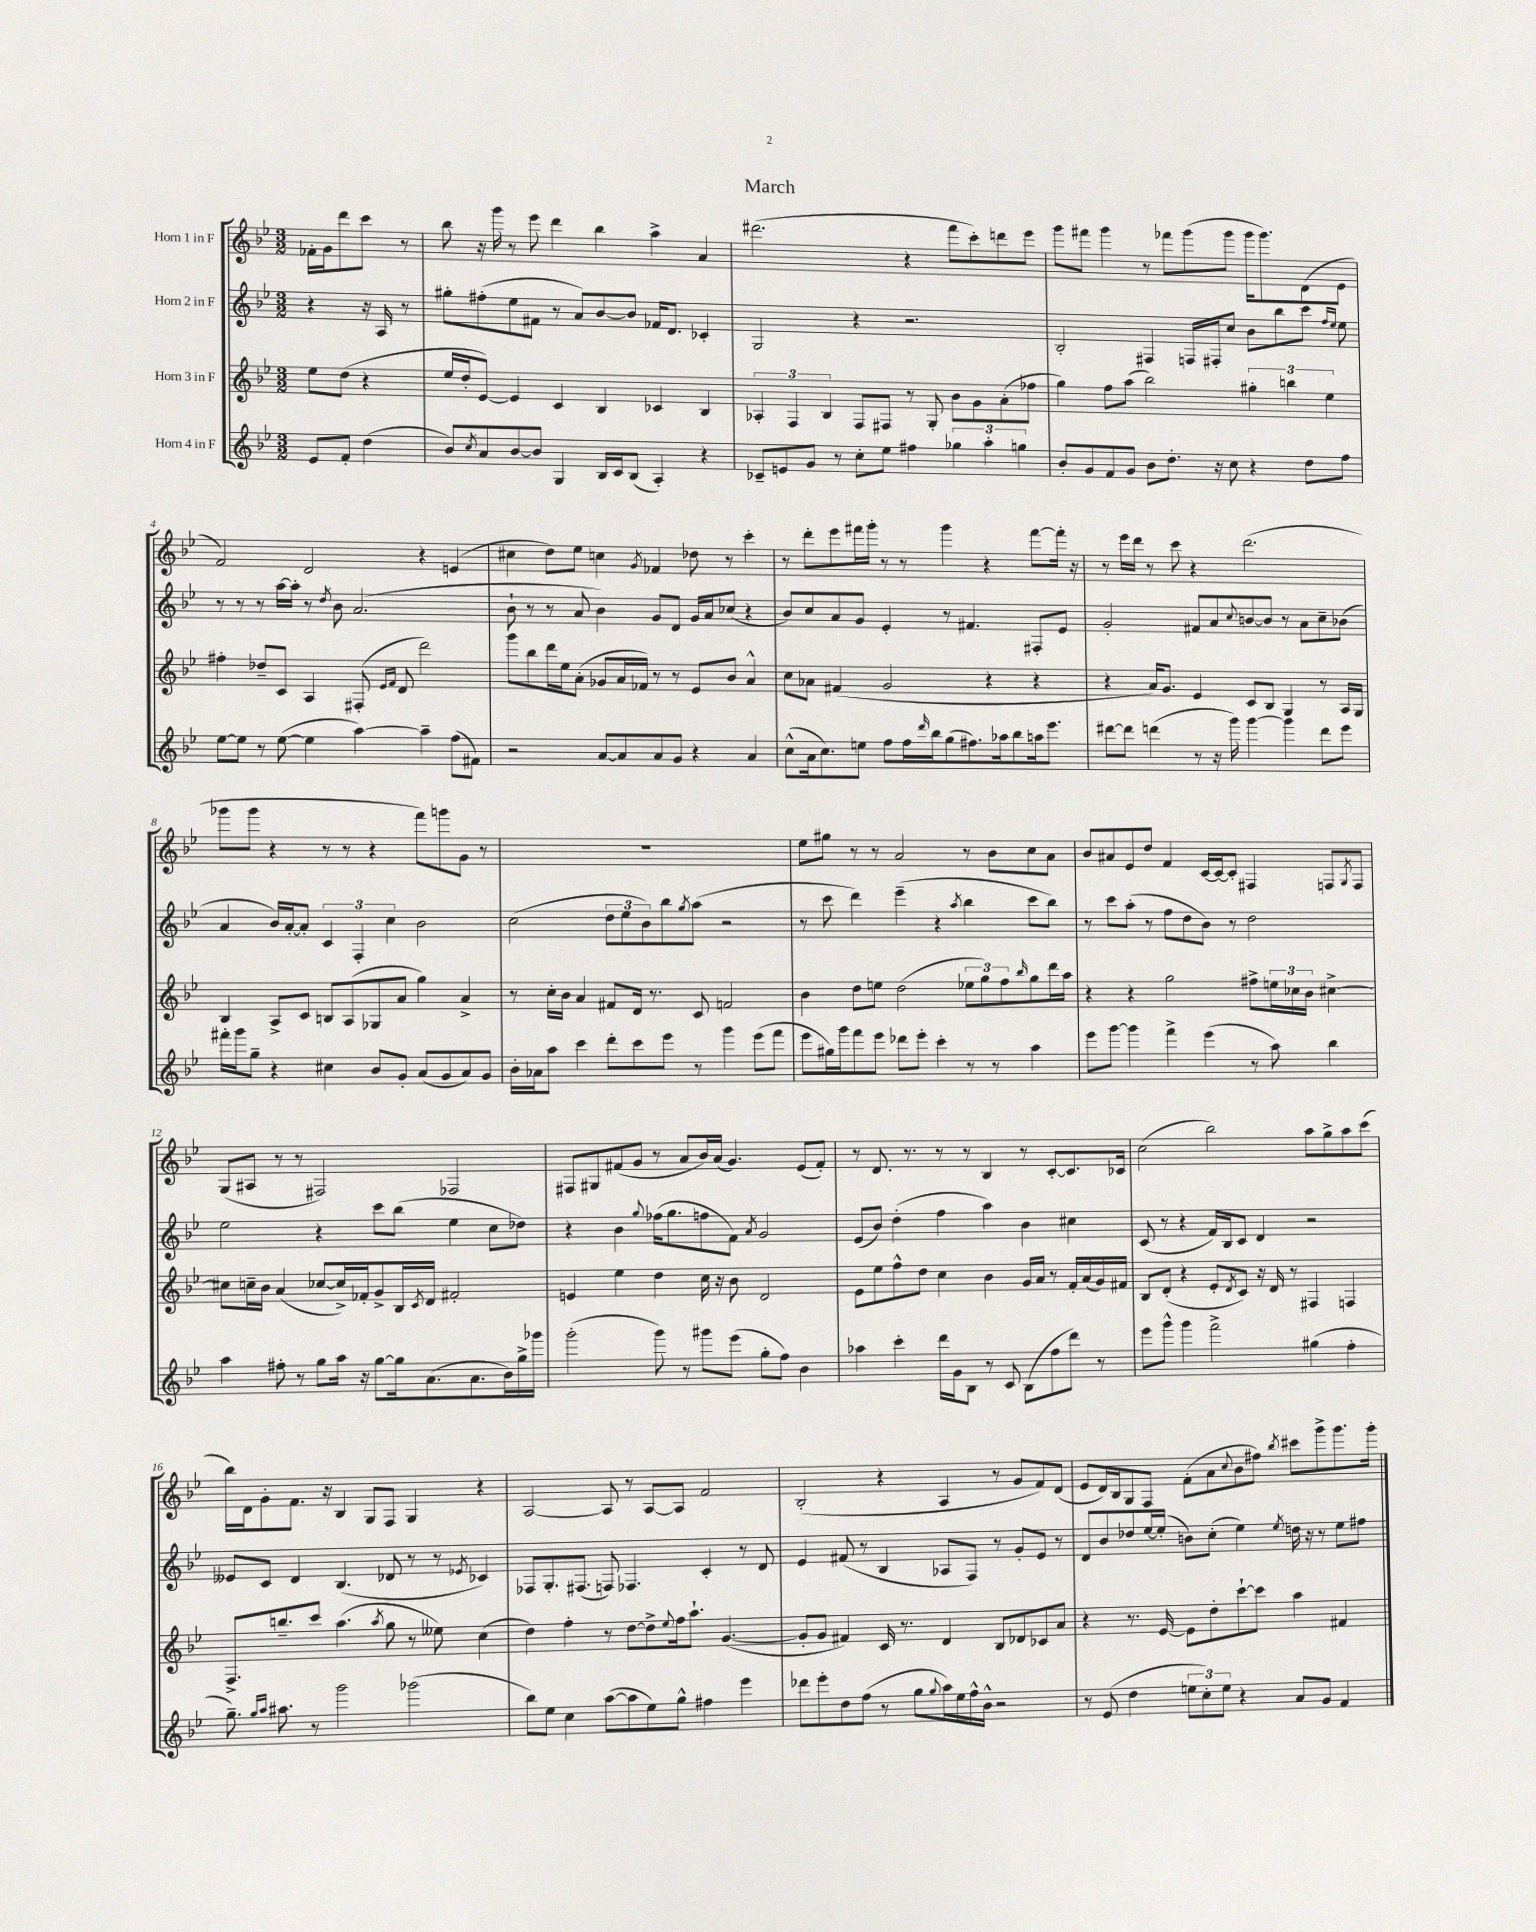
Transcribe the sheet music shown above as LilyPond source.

\header { title = "March" }
<<
\new StaffGroup <<
\new Staff = "s0" \with { instrumentName = "Horn 1 in F" } {
    \clef treble \key bes \major \numericTimeSignature \time 3/2 \partial 2
    fes'16-. g'16 d'''8 c'''8 r8 |
    bes''8 r16 g'''16 r8 ees'''8 d'''4 bes''4 a''4-> a'4 |
    dis'''2.( r4 f'''8 c'''8-.) d'''8 ees'''8 |
    g'''8 fis'''8 g'''4 r8 fes'''8 g'''8( g'''8 g'''16 g'''8.) d'8( ees'8 |
    f'2) d'2 r4 e'4( |
    cis''4 d''8) ees''8 c''4 \acciaccatura { g'8 } fes'4 des''8 r8 c'''4-. |
    r8 d'''8-. ees'''8 fis'''16 g'''16-. r8 r8 g'''4 r4 fis'''8~ fis'''16-. r16 |
    r8 ees'''16 d'''16 r8 c'''8 r4 d'''2.( |
    ges'''8 ges'''8 r4 r8 r8 r4 f'''8) g'''8 g'8 r8 |
    R1. |
    ees''8 gis''8 r8 r8 a'2 r8 bes'8 c''8 a'8 |
    bes'8 ais'8 ees'8 d''8 f'4 c'16~ c'16~ c'8-. fis4 f8 \acciaccatura { g8 } f8 |
    g8( ais8 r8 r8 fis2) fes2 |
    fis8 gis8 fis'8( g'8 r8 a'8 bes'16) a'16( g'4.) ees'8( fis'8-.) |
    r8 d'8. r8. r8 r8 bes4 r8 c'8~-. c'8. ces'16 |
    c''2( bes''2) a''8 g''8-> a''8 c'''8( |
    bes''16) d'16 g'8-. f'8. r16 bes4 g8 f8 g4 r4 |
    a2~ a8 r8 a8~ a8 f'2 |
    bes2-.( r4 a4 r8 g'8 f'8) d'8( |
    ees'8 d'16) bes16 g8 f8 f'8-.( a'8 \appoggiatura { c''8 } bes'8 fis''8) \acciaccatura { bes''8 } cis'''8 g'''8-> g'''8. g'''16-. \bar "|." |
}
\new Staff = "s1" \with { instrumentName = "Horn 2 in F" } {
    \clef treble \key bes \major \numericTimeSignature \time 3/2 \partial 2
    r4 r16 a16 r8 |
    gis''8-. fis''8-.( ees''8 fis'8 r8 a'8) bes'8~ bes'8 fes'16 d'8. ces'4-. |
    g2 r4 r2. |
    bes2-. fis4 f16 fis16-. c''8 bes'8 bes''8 c'''8 \grace { f''16 ees''16 } ees''8 |
    r8 r8 r8 a''16~ a''16-. r8 \acciaccatura { d''8 } bes'8 a'2.( |
    bes'8-! r8 r8 a'8 bes'4) g'8 d'8 g'16 a'16 ces''8( r4 |
    bes'8) c''8 a'8 g'8 ees'4-. r8 fis'4. fis8-. ees'8 |
    g'2-. fis'8 a'8 \appoggiatura { c''8 } b'8~ b'8 r8 a'8 c''8-- bes'8( |
    a'4 bes'16) a'16~-. a'8-. \tuplet 3/2 { c'4 f4-. c''4 } bes'2 |
    c''2( \tuplet 3/2 { d''8 ees''8 bes'8) } bes''8 \acciaccatura { g''8 } a''8( r2 |
    r8 c'''8 d'''4) ees'''4--( r4 \acciaccatura { a''8 } bes''4 c'''8 bes''8) |
    r8 c'''8 a''8-.( r8 f''8 d''8 bes'8) r8 d''2 |
    ees''2 r4 c'''8 bes''8( ees''4 c''8 des''8) |
    r4 bes'4 \appoggiatura { g''8 } fes''16( g''8. f''8 f'8) \acciaccatura { a'8 } g'2 |
    ees'8( bes'8) d''4-.( f''4 a''4) bes'4 cis''4 |
    c'8( r8 r4 f'16) bes16 c'8 d'4 r2 |
    eeses'8 c'8 d'4 bes4.( des'8 r8 r8 \acciaccatura { ees'8 } ces'4) |
    fes8 g8.-. fis8.( f8) fes4. c'4-. r8 d'8 |
    ees'4 fis'8( r8 bes4 aes8 f8) r8 g'8-. ees'8 r8 |
    d'8 bes'8 des''8 ees''16~ ees''16-.( b'8) c''8-.( ees''4) \acciaccatura { ees''8 } d''16 r16 r8 ees''8 fis''8 \bar "|." |
}
\new Staff = "s2" \with { instrumentName = "Horn 3 in F" } {
    \clef treble \key bes \major \numericTimeSignature \time 3/2 \partial 2
    ees''8 d''8( r4 |
    ees''16 d''16-. ees'8~) ees'4 c'4 bes4 ces'4 bes4 |
    \tuplet 3/2 { aes4-. f4 bes4 } f8 fis8 r8 g8-. bes'8 g'8 a'8-.( fes''8 |
    g''4) f''8 a''8( bes''2) \tuplet 3/2 { gis''4-. b''4 ees''4 } |
    fis''4-. des''8-- c'8 a4 fis8-.( \grace { ees'16 f'16 } d'8 d'''2) |
    g'''8 bes''8 d'''16 ees''16 a'8-.( ges'8 a'16 fes'16) r8 r8 ees'8 bes'8 a'4-^ |
    c''8 aes'8 fis'4( g'2 r4 r4 |
    r4 a'16) g'8. ees'4 c'8 bes8 g4 r8 a16 g16 |
    bes4 a8-> c'8 b8 a8( ges8 a'8 g''4) a'4-> |
    r8 c''16-. bes'16 a'4 fis'8 d'16 r8. c'8 f'2 |
    bes'4 d''8 e''8 d''2( \tuplet 3/2 { ees''8 g''8) f''8 } \grace { bes''16 } g''8 d'''16 a''16 |
    r4 r4 g''2 fis''8-> \tuplet 3/2 { e''16 ces''16 bes'16 } cis''4~-> |
    cis''8 c''16-- bes'16 a'4( ces''8~ ces''16->) fes'16-. g'8-> bes16 \acciaccatura { c'8 } d'16 fis'2-. |
    e'4 ees''4 d''4 c''16 r16 bes'8 d'2 |
    ees'8 ees''8 f''8-^ d''8 c''4 bes'4 g'16 a'16 r8 f'16-. a'16( g'16) fis'16 |
    bes8 d'8-.( r4 ees'8-. \acciaccatura { d'8 } c'8) r16 d'16 r8 fis4 f4 |
    f8.-> b''8.-- c'''8 a''4.( \acciaccatura { a''8 } g''8 r8 eeses''8) c''4( |
    d''4) f''4-. r8 d''8~ d''8-> \appoggiatura { ees''8 } f''16 a''8.-! g'4.~( |
    g'8-. g'8 fis'4) c'16 r8. d'4 bes8 des'8 ces'8 a'8 |
    r4 r8. ees'16~ ees'8 d''8-. c'''8~-! c'''8 a''4 fis'4 \bar "|." |
}
\new Staff = "s3" \with { instrumentName = "Horn 4 in F" } {
    \clef treble \key bes \major \numericTimeSignature \time 3/2 \partial 2
    ees'8 f'8-. d''4( |
    bes'8) \acciaccatura { c''8 } a'8 bes'8~ bes'8 g4 bes16 c'16 bes8( a4-.) r4 |
    ces'8-- e'8 g'8 r8 c''8-. ees''8 fis''4 \tuplet 3/2 { ges''4 a''4-. g''4 } |
    bes'8-. g'8 f'8 g'8 bes'8 d''8.-. r16 c''8 r4 d''8 f''8 |
    ees''8~ ees''8 r8 ees''8~( ees''4 a''4~) a''4-- f''8( fis'8) |
    r2 a'8~ a'8 a'8 g'8 r4 a'4 |
    c''8-^( a'16 c''8.) e''8 f''8 f''16 \grace { d'''16 } bes''16 g''8( fis''8.) aes''16 bes''8 a''16 ees'''8. |
    dis'''8~ dis'''8 d'''4( r8 r16 g'''16) g'''4~ g'''4 d'''8 ees'''8 |
    fis'''16-. g'''16 g''8-- r4 cis''4 bes'8 g'8-. a'8( g'8 a'8) g'8 |
    bes'16-. aes'16 a''8 c'''4 d'''8-. c'''8 ees'''8 r8 g'''4 ees'''8( f'''8 |
    ees'''8 gis''16) g'''16 f'''8 ees'''8 des'''8 ees'''8-. c'''4-. r8 r8 a''4 |
    ees'''8 g'''8~ g'''4 f'''4-> ees'''4( r8 a''8) bes''4 |
    a''4 fis''8-. r8 g''8 a''16 r16 g''8~ g''16 a'8.( a'8. bes'16) g''16-> ges'''16 |
    g'''2-.( g'''8) r8 gis'''8 ees'''8( g''8-. f''8) bes'4 |
    aes''4 c'''4-. d'''16 g'16 bes8 r8 c'8 bes8( f''8 d'''8) r8 |
    ees'''8 g'''8-^ g'''4 f'''2-> gis''4( f''4-. |
    g''8.--) \grace { g''16 a''16 } ais''8. r8 g'''2 ges'''2( |
    bes''8) ees''8 c''4 a''8~( a''8 ees''8) g''8-^ fis''4 ees'''4 |
    des'''8 ees'''8-. d''8 f''8( r8 g''8 \appoggiatura { g''8 } a''16) ees''16 f''16-^ bes'16-^ r2 |
    r8 ees'8( d''4 \tuplet 3/2 { e''8 c''8-.) e''8 } r4 a'8 g'8 f'4 \bar "|." |
}
>>
>>
